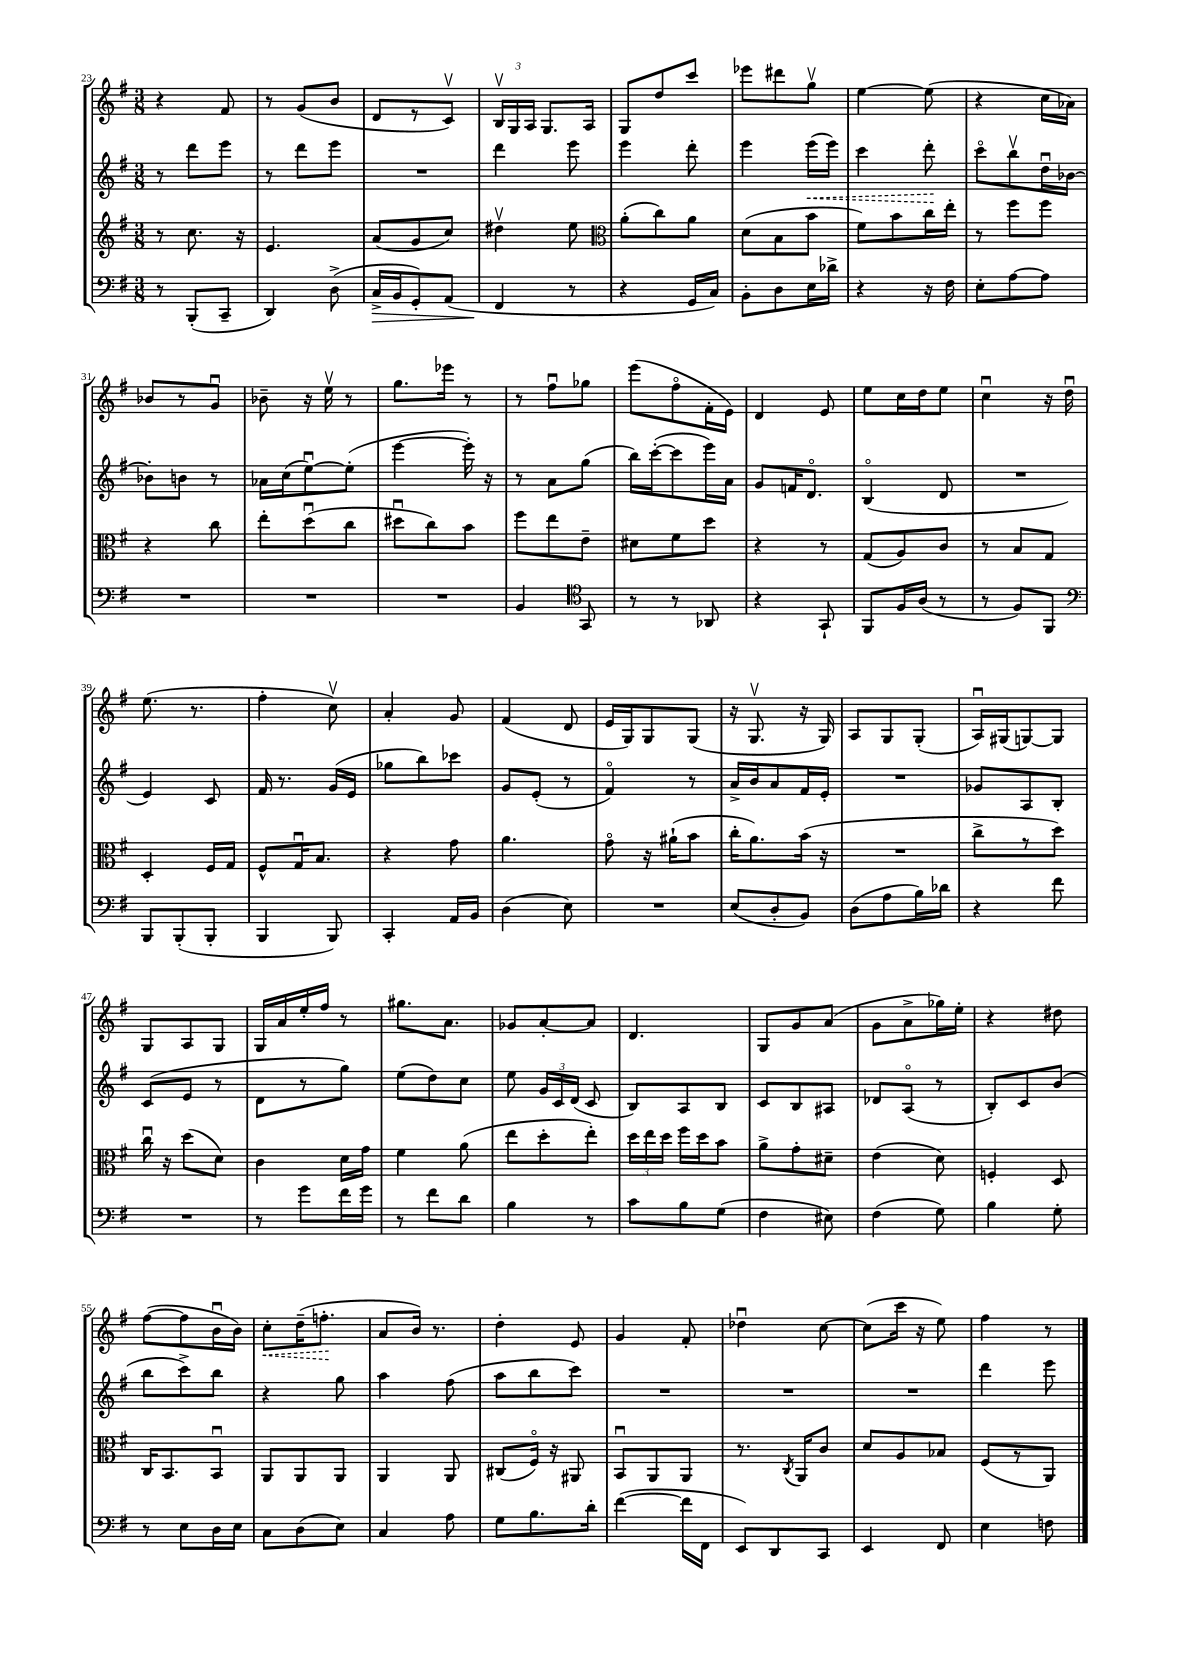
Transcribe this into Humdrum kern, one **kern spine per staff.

**kern	**dynam	**kern	**kern	**dynam	**kern	**dynam
*part4	*part4	*part3	*part2	*part2	*part1	*part1
*staff4	*staff4	*staff3	*staff2	*staff2	*staff1	*staff1
*clefF4	*	*clefG2	*clefG2	*	*clefG2	*
*k[f#]	*	*k[f#]	*k[f#]	*	*k[f#]	*
*M3/8	*	*M3/8	*M3/8	*	*M3/8	*
=23	=23	=23	=23	=23	=23	=23
8r	.	8r	8r	.	4r	.
(8BBB'/L	.	8.cc\	8ddd\L	.	.	.
8CC~/J	.	.	8eee\J	.	8f#/	.
.	.	16r	.	.	.	.
=24	=24	=24	=24	=24	=24	=24
4DD/)	.	4.e/	8r	.	8r	.
.	.	.	8ddd\L	.	(8g/L	.
(8D^\	.	.	8eee\J	.	8b/J	.
=25	=25	=25	=25	=25	=25	=25
!	!LO:HP:b	!	!	!	!	!
16C^/LL	>	(8a/L	4.r	.	8d/L	.
16BB/J	.	.	.	.	.	.
8GG'/)	.	8g/	.	.	8r	.
(8AA/J	.	8cc/J)	.	.	8cv/J)	.
=26	=26	=26	=26	=26	=26	=26
4FF#/	.	4dd#Xv\	4ddd\	.	24Bv/LL	.
.	.	.	.	.	24G/	.
.	.	.	.	.	24A/JJ	.
.	.	.	.	.	8.G/L	.
8r	]	8ee\	8eee\	.	.	.
.	.	.	.	.	16A/Jk	.
=27	=27	=27	=27	=27	=27	=27
*	*	*clefC3	*	*	*	*
4r	.	(8a'\L	4eee\	.	8G/L	.
.	.	8cc\)	.	.	8dd/	.
16GG/LL	.	8a\J	8ddd'\	.	8ccc/J	.
16C/JJ)	.	.	.	.	.	.
=28	=28	=28	=28	=28	=28	=28
8BB'\L	.	(8d\L	4eee\	.	8eee-X\L	.
8D\	.	8B\	.	.	8ddd#X\	.
!	!	!	!	!LO:HP:b	!	!
16E\L	.	8b\J	(16eee\LL	<	8ggv\J	.
16d-X^\JJ	.	.	16eee\JJ)	.	.	.
=29	=29	=29	=29	=29	=29	=29
4r	.	8f#\L)	4ccc\	.	[4ee\	.
.	.	8b\	.	.	.	.
16r	.	16cc\L	8ddd'\	.	(8ee\]	.
16F#\	.	16ee'\JJ	.	.	.	.
.	.	.	.	[	.	.
=30	=30	=30	=30	=30	=30	=30
8E'\L	.	8r	8ccc\L	.	4r	.
[8A\	.	8ff#\L	8bbv\	.	.	.
8A\J]	.	8ff#\J	16ddu\L	.	16cc\LL	.
.	.	.	[16b-X\JJ	.	16a-X\JJ)	.
!!LO:LB:g=z
=31	=31	=31	=31	=31	=31	=31
4.r	.	4r	8b-X'\L]	.	8b-X/L	.
.	.	.	8bn\J	.	8r	.
.	.	8cc\	8r	.	8gu/J	.
=32	=32	=32	=32	=32	=32	=32
4.r	.	8ee'\L	16a-X\LL	.	8b-X~\	.
.	.	.	(16cc\J	.	.	.
.	.	(8ddu\	[8eeu\)	.	16r	.
.	.	.	.	.	16eev\	.
.	.	8cc\J	(8ee'\J]	.	8r	.
=33	=33	=33	=33	=33	=33	=33
4.r	.	8dd#Xu\L	[4eee\	.	8.gg\L	.
.	.	8cc\)	.	.	.	.
.	.	.	.	.	16eee-X\Jk	.
.	.	8b\J	16eee'\])	.	8r	.
.	.	.	16r	.	.	.
=34	=34	=34	=34	=34	=34	=34
4BB/	.	8ff#\L	8r	.	8r	.
.	.	8ee\	8a\L	.	8ff#u\L	.
*clefC4	*	*	*	*	*	*
8GG/	.	8e~\J	(8gg\J	.	8gg-X\J	.
=35	=35	=35	=35	=35	=35	=35
8r	.	8d#X\L	16bb\LL)	.	(8eee\L	.
.	.	.	([16ccc'\J	.	.	.
8r	.	8f#\	8ccc\]	.	8ff#\	.
8AA-X/	.	8dd\J	16eee\L)	.	16f#'\L	.
.	.	.	16a\JJ	.	16e\JJ)	.
=36	=36	=36	=36	=36	=36	=36
4r	.	4r	8g/L	.	4d/	.
.	.	.	16fn/K	.	.	.
.	.	.	8.d/J	.	.	.
8GG`/	.	8r	.	.	8e/	.
=37	=37	=37	=37	=37	=37	=37
8FF#/L	.	(8G/L	(4B/	.	8ee\L	.
16F#/L	.	8A/)	.	.	16cc\L	.
(16A/JJ	.	.	.	.	16dd\J	.
8r	.	8c/J	8d/	.	8ee\J	.
=38	=38	=38	=38	=38	=38	=38
8r	.	8r	4.r	.	4ccu\	.
8F#/L)	.	8B/L	.	.	.	.
8FF#/J	.	8G/J	.	.	16r	.
.	.	.	.	.	16ddu\	.
!!LO:LB:g=z
=39	=39	=39	=39	=39	=39	=39
*clefF4	*	*	*	*	*	*
8BBB/L	.	4D'/	4e/)	.	(8.ee\	.
(8BBB'/	.	.	.	.	.	.
.	.	.	.	.	8.r	.
8BBB'/J	.	16F#/LL	8c/	.	.	.
.	.	16G/JJ	.	.	.	.
=40	=40	=40	=40	=40	=40	=40
4BBB/	.	8F#^^/L	16f#/	.	4ff#'\	.
.	.	.	8.r	.	.	.
.	.	16Gu/K	.	.	.	.
.	.	8.B/J	.	.	.	.
8BBB/)	.	.	(16g/LL	.	8ccv\)	.
.	.	.	16e/JJ	.	.	.
=41	=41	=41	=41	=41	=41	=41
4CC'/	.	4r	8gg-X\L	.	4a'/	.
.	.	.	8bb\)	.	.	.
16AA/LL	.	8g\	8ccc-X\J	.	8g/	.
16BB/JJ	.	.	.	.	.	.
=42	=42	=42	=42	=42	=42	=42
(4D\	.	4.a\	8g/L	.	(4f#/	.
.	.	.	(8e'/J	.	.	.
8E\)	.	.	8r	.	8d/	.
=43	=43	=43	=43	=43	=43	=43
4.r	.	8g\	4f#/)	.	16e/LL	.
.	.	.	.	.	16G/J)	.
.	.	16r	.	.	8G/	.
.	.	(16a#X`\KL	.	.	.	.
.	.	8b\J	8r	.	(8G/J	.
=44	=44	=44	=44	=44	=44	=44
(8E/L	.	16cc'\KL	16a^/LL	.	16r	.
.	.	8.a\)	16b/J	.	8.Gv/	.
8D'/	.	.	8a/	.	.	.
8BB/J)	.	(16b\Jk	16f#/L	.	16r	.
.	.	16r	16e'/JJ	.	16G/)	.
=45	=45	=45	=45	=45	=45	=45
(8D\L	.	4.r	4.r	.	8A/L	.
8A\	.	.	.	.	8G/	.
16B\L)	.	.	.	.	(8G'/J	.
16d-X\JJ	.	.	.	.	.	.
=46	=46	=46	=46	=46	=46	=46
4r	.	8cc^\L	8g-X/L	.	16Au/LL)	.
.	.	.	.	.	(16G#X/J	.
.	.	8r	8A/	.	[8Gn/)	.
8f#\	.	8dd\J)	8B'/J	.	8G/J]	.
!!LO:LB:g=z
=47	=47	=47	=47	=47	=47	=47
4.r	.	16ccu\	(8c/L	.	8G/L	.
.	.	16r	.	.	.	.
.	.	(8dd\L	8e/J	.	8A/	.
.	.	8d\J)	8r	.	8G/J	.
=48	=48	=48	=48	=48	=48	=48
8r	.	4c\	8d\L	.	16G/LL	.
.	.	.	.	.	16a/	.
8g\L	.	.	8r	.	16ee'/	.
.	.	.	.	.	16ff#/JJ	.
16f#\L	.	16d\LL	8gg\J)	.	8r	.
16g\JJ	.	16g\JJ	.	.	.	.
=49	=49	=49	=49	=49	=49	=49
8r	.	4f#\	(8ee\L	.	8.gg#X\L	.
8f#\L	.	.	8dd\)	.	.	.
.	.	.	.	.	8.a\J	.
8d\J	.	(8a\	8cc\J	.	.	.
=50	=50	=50	=50	=50	=50	=50
4B\	.	8ee\L	8ee\	.	8g-X/L	.
.	.	8dd'\	24g/LL	.	[8a'/	.
.	.	.	24c/	.	.	.
.	.	.	(24d/JJ	.	.	.
8r	.	8ee'\J)	8c/	.	8a/J]	.
=51	=51	=51	=51	=51	=51	=51
8c\L	.	24dd\LL	8B/L)	.	4.d/	.
.	.	24ee\	.	.	.	.
.	.	24dd\JJ	.	.	.	.
8B\	.	16ff#\LL	8A/	.	.	.
.	.	16dd\J	.	.	.	.
(8G\J	.	8b\J	8B/J	.	.	.
=52	=52	=52	=52	=52	=52	=52
4F#\	.	8a^\L	8c/L	.	8G/L	.
.	.	8g'\	8B/	.	8g/	.
8E#X\)	.	8d#X~\J	8A#X/J	.	(8a/J	.
=53	=53	=53	=53	=53	=53	=53
(4F#\	.	(4e\	8d-X/L	.	8g\L	.
.	.	.	(8A/J	.	8a^\	.
8G\)	.	8d\)	8r	.	16gg-X\L)	.
.	.	.	.	.	16ee'\JJ	.
=54	=54	=54	=54	=54	=54	=54
4B\	.	4Fn'/	8B'/L)	.	4r	.
.	.	.	8c/	.	.	.
8G'\	.	8D/	(8b/J	.	8dd#X\	.
!!LO:LB:g=z
=55	=55	=55	=55	=55	=55	=55
8r	.	16C/KL	8bb\L	.	([8ff#\L	.
.	.	8.BB/	.	.	.	.
8E\L	.	.	8ccc^\)	.	8ff#\]	.
16D\L	.	8BBu/J	8bb\J	.	16bu\L	.
16E\JJ	.	.	.	.	16b\JJ)	.
=56	=56	=56	=56	=56	=56	=56
!	!	!	!	!	!	!LO:HP:b
8C\L	.	8AA/L	4r	.	8cc'\L	<
(8D\	.	8AA/	.	.	(16dd~\K	.
.	.	.	.	.	8.ffn'\J	.
8E\J)	.	8AA/J	8gg\	.	.	.
.	.	.	.	.	.	[
=57	=57	=57	=57	=57	=57	=57
4C/	.	4AA/	4aa\	.	8a/L	.
.	.	.	.	.	16b/Jk)	.
.	.	.	.	.	8.r	.
8A\	.	8AA/	(8ff#\	.	.	.
=58	=58	=58	=58	=58	=58	=58
8G\L	.	(8C#X/L	8aa\L	.	4dd'\	.
8.B\	.	16F#/Jk)	8bb\	.	.	.
.	.	16r	.	.	.	.
.	.	8AA#X/	8ccc\J)	.	8e/	.
16d'\Jk	.	.	.	.	.	.
=59	=59	=59	=59	=59	=59	=59
([4f#\	.	8BBu/L	4.r	.	4g/	.
.	.	8AA/	.	.	.	.
16f#\LL]	.	8AA/J	.	.	8f#'/	.
16FF#\JJ	.	.	.	.	.	.
=60	=60	=60	=60	=60	=60	=60
8EE/L)	.	8.r	4.r	.	4dd-Xu\	.
8DD/	.	.	.	.	.	.
.	.	8qC/	.	.	.	.
.	.	16AA/KL	.	.	.	.
8CC/J	.	8c/J	.	.	[8cc\	.
=61	=61	=61	=61	=61	=61	=61
4EE/	.	8d/L	4.r	.	(8cc\L]	.
.	.	8A/	.	.	16ccc\Jk	.
.	.	.	.	.	16r	.
8FF#/	.	8B-X/J	.	.	8ee\)	.
=62	=62	=62	=62	=62	=62	=62
4E\	.	(8F#/L	4ddd\	.	4ff#\	.
.	.	8r	.	.	.	.
8Fn\	.	8AA/J)	8eee\	.	8r	.
==	==	==	==	==	==	==
*-	*-	*-	*-	*-	*-	*-
